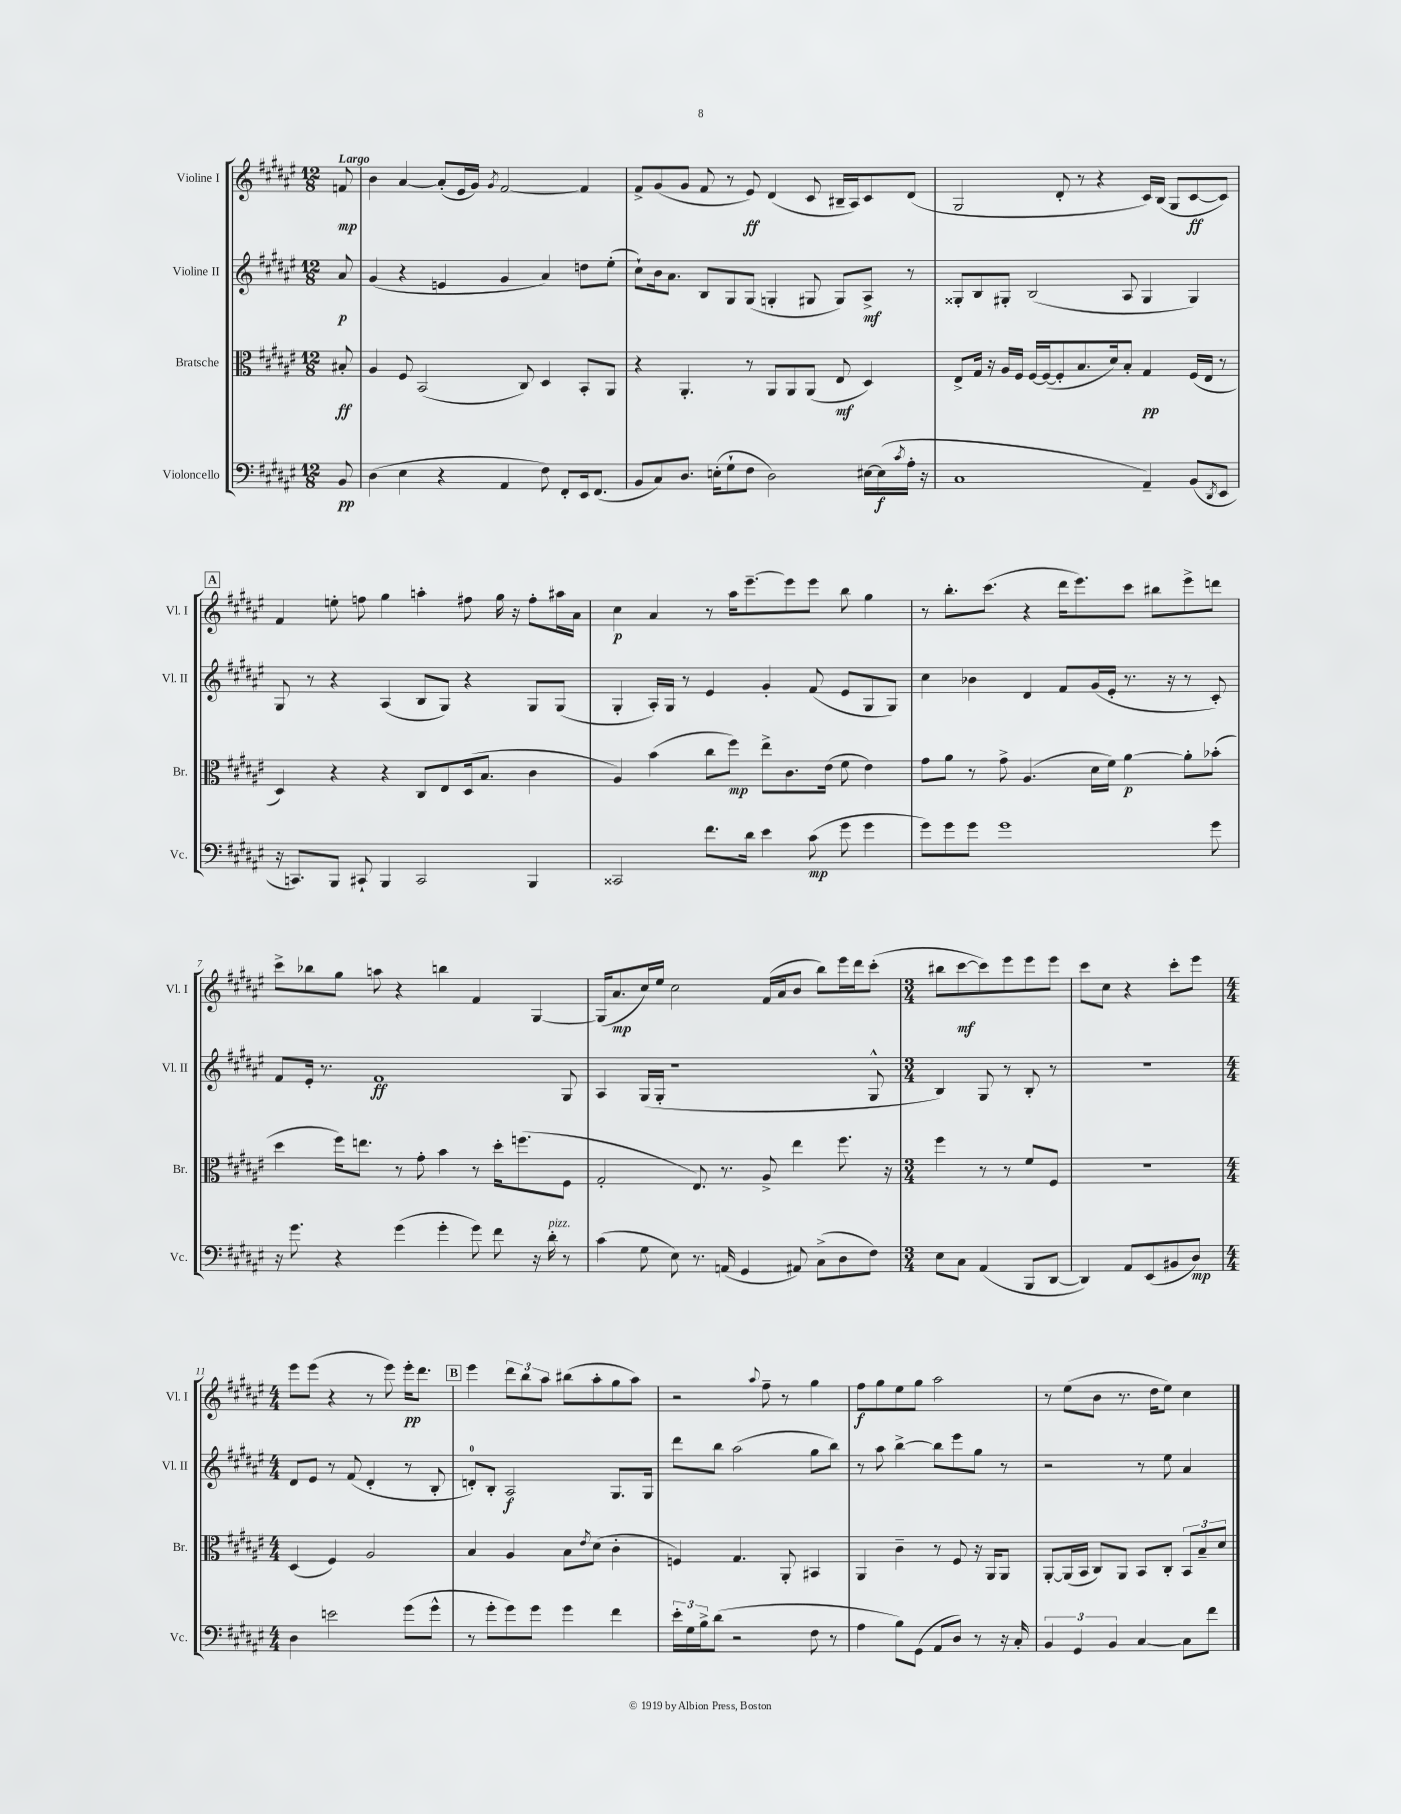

**kern	**dynam	**kern	**dynam	**kern	**dynam	**kern	**dynam
*part4	*part4	*part3	*part3	*part2	*part2	*part1	*part1
*staff4	*staff4	*staff3	*staff3	*staff2	*staff2	*staff1	*staff1
*I"Violoncello	*	*I"Bratsche	*	*I"Violine II	*	*I"Violine I	*
*I'Vc.	*	*I'Br.	*	*I'Vl. II	*	*I'Vl. I	*
*clefF4	*	*clefC3	*	*clefG2	*	*clefG2	*
*k[f#c#g#d#a#e#]	*	*k[f#c#g#d#a#e#]	*	*k[f#c#g#d#a#e#]	*	*k[f#c#g#d#a#e#]	*
*M12/8	*	*M12/8	*	*M12/8	*	*M12/8	*
=	=	=	=	=	=	=	=
!	!	!	!	!	!	!LO:TX:a:B:t=Largo	!
8BB/	pp	8B#X'/	ff	8a#/	p	8fn/	mp
=1	=1	=1	=1	=1	=1	=1	=1
(4D#\	.	4A#/	.	(4g#/	.	4b\	.
4E#\	.	8F#/	.	4r	.	[4a#/	.
.	.	(2BB/	.	.	.	.	.
4r	.	.	.	4en/	.	(8a#'/L]	.
.	.	.	.	.	.	16e#/L	.
.	.	.	.	.	.	16g#/JJ)	.
.	.	.	.	.	.	8qg#/	.
4AA#/	.	.	.	4g#/	.	[2f#/	.
.	.	8C#/)	.	.	.	.	.
8F#\)	.	4D#/	.	4a#/)	.	.	.
8FF#'/L	.	.	.	.	.	.	.
16EE#/k	.	8BB'/L	.	8ddn\L	.	4f#/]	.
(8.FF#/J	.	.	.	.	.	.	.
.	.	8AA#/J	.	(8ee#'\J	.	.	.
=2	=2	=2	=2	=2	=2	=2	=2
8BB/L	.	4r	.	8cc#`\L)	.	8f#^/L	.
8C#/)	.	.	.	16b\k	.	(8g#/	.
.	.	.	.	8.a#\J	.	.	.
8.D#/J	.	4.AA#'/	.	.	.	8g#/J	.
.	.	.	.	8B/L	.	8f#/	.
(16En'\KL	.	.	.	.	.	.	.
8G#`\	.	.	.	8G#/	.	8r	.
8F#\J	.	8r	.	(8G#/J	.	8e#/)	ff
2D#\)	.	8AA#/L	.	4Gn'/	.	(4d#/	.
.	.	8AA#/	.	.	.	.	.
.	.	(8AA#/J	.	8G#X/	.	8c#/	.
.	.	8E#/	mf	8G#/L)	.	16B#X~/LL	.
.	.	.	.	.	.	16A#/J)	.
[16E#X\LL	.	4D#/)	.	8A#^/J	mf	8c#/	.
(16E#\]	f	.	.	.	.	.	.
8qc#/	.	.	.	.	.	.	.
16A#'\JJ	.	.	.	8r	.	(8d#/J	.
16r	.	.	.	.	.	.	.
=3	=3	=3	=3	=3	=3	=3	=3
1C#	.	8E#^/L	.	8G##X'/L	.	2G#/	.
.	.	16G#/Jk	.	8B/	.	.	.
.	.	16r	.	.	.	.	.
.	.	16A#/LL	.	8G#X'/J	.	.	.
.	.	16F#/JJ	.	.	.	.	.
.	.	[16F#/LL	.	(2B/	.	.	.
.	.	(16F#/J_	.	.	.	.	.
.	.	8F#'/]	.	.	.	8d#'/	.
.	.	8.B/	.	.	.	8r	.
.	.	.	.	.	.	4r	.
.	.	16d#/k)	.	.	.	.	.
.	.	8B'/J	.	8A#/	.	.	.
4AA#~/)	.	4G#/	pp	4G#/	.	16c#/LL)	.
.	.	.	.	.	.	(16B/JJ	.
.	.	.	.	.	.	8G#/L	.
(8BB/L	.	(16F#/LL	.	4G#/)	.	[8c#/	ff
.	.	16E#/JJ	.	.	.	.	.
8qDD#/	.	.	.	.	.	.	.
8EE#/J	.	8r	.	.	.	8c#/J])	.
!!LO:LB:g=z
!!LO:REH:place=s1:t=A
=4	=4	=4	=4	=4	=4	=4	=4
16r	.	4D#/)	.	8G#/	.	4f#/	.
8.CCn/L)	.	.	.	.	.	.	.
.	.	.	.	8r	.	.	.
8BBB/J	.	4r	.	4r	.	8een'\	.
8CC#X`/	.	.	.	.	.	8ffn\	.
4BBB/	.	4r	.	(4A#/	.	4gg#\	.
2CC#/	.	8C#/L	.	8B/L	.	4aan'\	.
.	.	8E#/	.	8G#/J)	.	.	.
.	.	(16D#/k	.	4r	.	8ff#X\	.
.	.	8.B/J	.	.	.	.	.
.	.	.	.	.	.	16gg#\	.
.	.	.	.	.	.	16r	.
4BBB/	.	4c#\	.	8G#/L	.	8ff#'\L	.
.	.	.	.	(8G#/J	.	16aa#X\L	.
.	.	.	.	.	.	16a#\JJ	.
=5	=5	=5	=5	=5	=5	=5	=5
2CC##X/	.	4A#/)	.	4G#'/	.	4cc#\	p
.	.	(4b\	.	16A#'/LL)	.	4a#/	.
.	.	.	.	16G#/JJ	.	.	.
.	.	.	.	8r	.	.	.
8.f#\L	.	8cc#\L	.	4e#/	.	8r	.
.	.	8ff#\J)	mp	.	.	16aa#\KL	.
16d#\Jk	.	.	.	.	.	[8.eee#~\	.
4e#\	.	8ee#^\L	.	4g#'/	.	.	.
.	.	8.c#\	.	.	.	8eee#\]	.
(8c#\	mp	.	.	(8f#/	.	8eee#\J	.
.	.	(16e#\Jk	.	.	.	.	.
8g#\	.	8f#\	.	8e#/L	.	8bb\	.
4g#\	.	4e#\)	.	8G#/	.	4gg#\	.
.	.	.	.	8G#/J)	.	.	.
=6	=6	=6	=6	=6	=6	=6	=6
8g#\L)	.	8g#\L	.	4cc#\	.	8r	.
8g#\	.	8a#\J	.	.	.	8.bb'\L	.
8g#\J	.	8r	.	4b-X\	.	.	.
.	.	.	.	.	.	(8.ccc#\J	.
1g#	.	8g#^\	.	.	.	.	.
.	.	(4.A#/	.	4d#/	.	4r	.
.	.	.	.	8f#/L	.	16ddd#\KL	.
.	.	.	.	.	.	8.eee#\)	.
.	.	16d#\LL	.	(16g#/L	.	.	.
.	.	16f#\JJ)	.	16e#'/JJ	.	.	.
.	.	[4a#\	p	8.r	.	8ccc#\J	.
.	.	.	.	.	.	8bb#X\L	.
.	.	.	.	16r	.	.	.
.	.	8a#'\L]	.	8r	.	8eee#^\	.
8g#\	.	(8b-X'\J	.	8c#'/)	.	8dddn\J	.
!!LO:LB:g=z
=7	=7	=7	=7	=7	=7	=7	=7
16r	.	4dd#\	.	8f#/L	.	8ccc#^\L	.
8.g#\	.	.	.	.	.	.	.
.	.	.	.	16e#'/Jk	.	8bb-X\	.
.	.	.	.	8.r	.	.	.
4r	.	16ff#\KL)	.	.	.	8gg#\J	.
.	.	8.een\J	.	.	.	.	.
.	.	.	.	1f#	ff	8aan\	.
(4g#\	.	8r	.	.	.	4r	.
.	.	8g#'\	.	.	.	.	.
4g#'\	.	4b\	.	.	.	4bbn\	.
8g#\)	.	8r	.	.	.	4f#/	.
8f#\	.	16dd#'\KL	.	.	.	.	.
.	.	(8.ffn\	.	.	.	.	.
16r	.	.	.	.	.	[4G#/	.
!LO:TX:a:i:t=pizz.	!	!	!	!	!	!	!
16d#'\	.	.	.	.	.	.	.
8r	.	8F#\J	.	8G#/	.	.	.
=8	=8	=8	=8	=8	=8	=8	=8
(4c#\	.	2G#'/	.	4A#/	.	(16G#/KL]	.
.	.	.	.	.	.	8.a#/	mp
8G#\	.	.	.	(16G#/LL	.	16cc#/L)	.
.	.	.	.	16G#'/JJ	.	16ee#/JJ	.
8E#\)	.	.	.	1r	.	2cc#\	.
8.r	.	8.E#/)	.	.	.	.	.
(16AAn/	.	8.r	.	.	.	.	.
4GG#/	.	.	.	.	.	.	.
.	.	8A#^/	.	.	.	(16f#/LL	.
.	.	.	.	.	.	16a#/J	.
8AA#X/)	.	4ee#\	.	.	.	8b/J	.
(8C#^\L	.	.	.	.	.	8bb\L)	.
8D#\	.	8.ff#\	.	.	.	16eee#\L	.
.	.	.	.	.	.	16ddd#\J	.
8F#\J)	.	.	.	8G#^^/	.	(8ccc#'\J	.
.	.	16r	.	.	.	.	.
=9	=9	=9	=9	=9	=9	=9	=9
*M3/4	*	*M3/4	*	*M3/4	*	*M3/4	*
8E#\L	.	4ff#\	.	4B/)	.	8bb#X\L	.
8C#\J	.	.	.	.	.	[8ccc#\	mf
(4AA#/	.	8r	.	8G#/	.	8ccc#\])	.
.	.	8r	.	8r	.	8eee#\	.
8BBB/L	.	8f#/L	.	8B'/	.	8eee#\	.
[8DD#/J	.	8F#/J	.	8r	.	8eee#\J	.
=10	=10	=10	=10	=10	=10	=10	=10
4DD#/])	.	2.r	.	2.r	.	8ccc#\L	.
.	.	.	.	.	.	8cc#\J	.
8AA#/L	.	.	.	.	.	4r	.
(8EE#/	.	.	.	.	.	.	.
8BB#X/	.	.	.	.	.	8ccc#'\L	.
8D#/J)	mp	.	.	.	.	8eee#\J	.
!!LO:LB:g=z
=11	=11	=11	=11	=11	=11	=11	=11
*M4/4	*	*M4/4	*	*M4/4	*	*M4/4	*
4D#\	.	(4D#/	.	8d#/L	.	8eee#\L	.
.	.	.	.	8e#/J	.	(8eee#\J	.
2en\	.	4F#/)	.	8r	.	4r	.
.	.	.	.	(8f#/	.	.	.
.	.	2A#/	.	4d#'/	.	8r	.
.	.	.	.	.	.	8eee#\)	.
(8g#\L	.	.	.	8r	.	16eee#'\KL	pp
.	.	.	.	.	.	8.ddd#\J	.
8g#^^\J	.	.	.	8B'/	.	.	.
!!LO:REH:place=s1:t=B
=12	=12	=12	=12	=12	=12	=12	=12
8r	.	4B/	.	8dn'/L)	.	4eee#\	.
8g#'\L	.	.	.	8B'/J	.	.	.
8g#\)	.	4A#/	.	2A#/	f	12ddd#\L	.
.	.	.	.	.	.	12bb\	.
8g#\J	.	.	.	.	.	.	.
.	.	.	.	.	.	12aa#\J	.
4g#\	.	8B\L	.	.	.	(8bb#X\L	.
.	.	8qe#/	.	.	.	.	.
.	.	(8d#\J	.	.	.	8aa#'\	.
4f#\	.	4c#'\	.	8.G#/L	.	8gg#\	.
.	.	.	.	.	.	8aa#\J)	.
.	.	.	.	16G#/Jk	.	.	.
=13	=13	=13	=13	=13	=13	=13	=13
24e#'\LL	.	4Fn/)	.	8ddd#\L	.	2r	.
24G#\	.	.	.	.	.	.	.
24B^\J	.	.	.	.	.	.	.
(8d#\J	.	.	.	8bb\J	.	.	.
2r	.	4.G#/	.	(2aa#\	.	.	.
.	.	.	.	.	.	8qqaa#/	.
.	.	.	.	.	.	8ff#~\	.
.	.	8AA#'/	.	.	.	8r	.
8F#\	.	4BB#X/	.	8gg#\L	.	4gg#\	.
8r	.	.	.	8bb\J)	.	.	.
=14	=14	=14	=14	=14	=14	=14	=14
4A#\	.	4AA#/	.	8r	.	8ff#\L	f
.	.	.	.	8aa#\	.	8gg#\	.
8B\L)	.	4c#~\	.	[4bb^\	.	8ee#\	.
(8GG#\J	.	.	.	.	.	8gg#\J	.
8AA#/L	.	8r	.	8bb\L]	.	2aa#\	.
8D#/J)	.	8F#/	.	8eee#\	.	.	.
8r	.	16r	.	8gg#\J	.	.	.
.	.	16AA#/KL	.	.	.	.	.
16r	.	8AA#/J	.	8r	.	.	.
16C#'/	.	.	.	.	.	.	.
=15	=15	=15	=15	=15	=15	=15	=15
6BB/	.	[8AA#'/L	.	2r	.	8r	.
.	.	(16AA#/L]	.	.	.	(8ee#\L	.
6GG#/	.	.	.	.	.	.	.
.	.	16BB/JJ	.	.	.	.	.
.	.	8C#/L)	.	.	.	8b\J	.
6BB/	.	.	.	.	.	.	.
.	.	8AA#/J	.	.	.	8.r	.
[4C#/	.	8BB/L	.	8r	.	.	.
.	.	.	.	.	.	16dd#\KL	.
.	.	8C#'/J	.	8ee#\	.	8ee#\J)	.
8C#\L]	.	12BB/L	.	4a#/	.	4cc#\	.
.	.	12B~/	.	.	.	.	.
8f#\J	.	.	.	.	.	.	.
.	.	12d#/J	.	.	.	.	.
==	==	==	==	==	==	==	==
*-	*-	*-	*-	*-	*-	*-	*-
